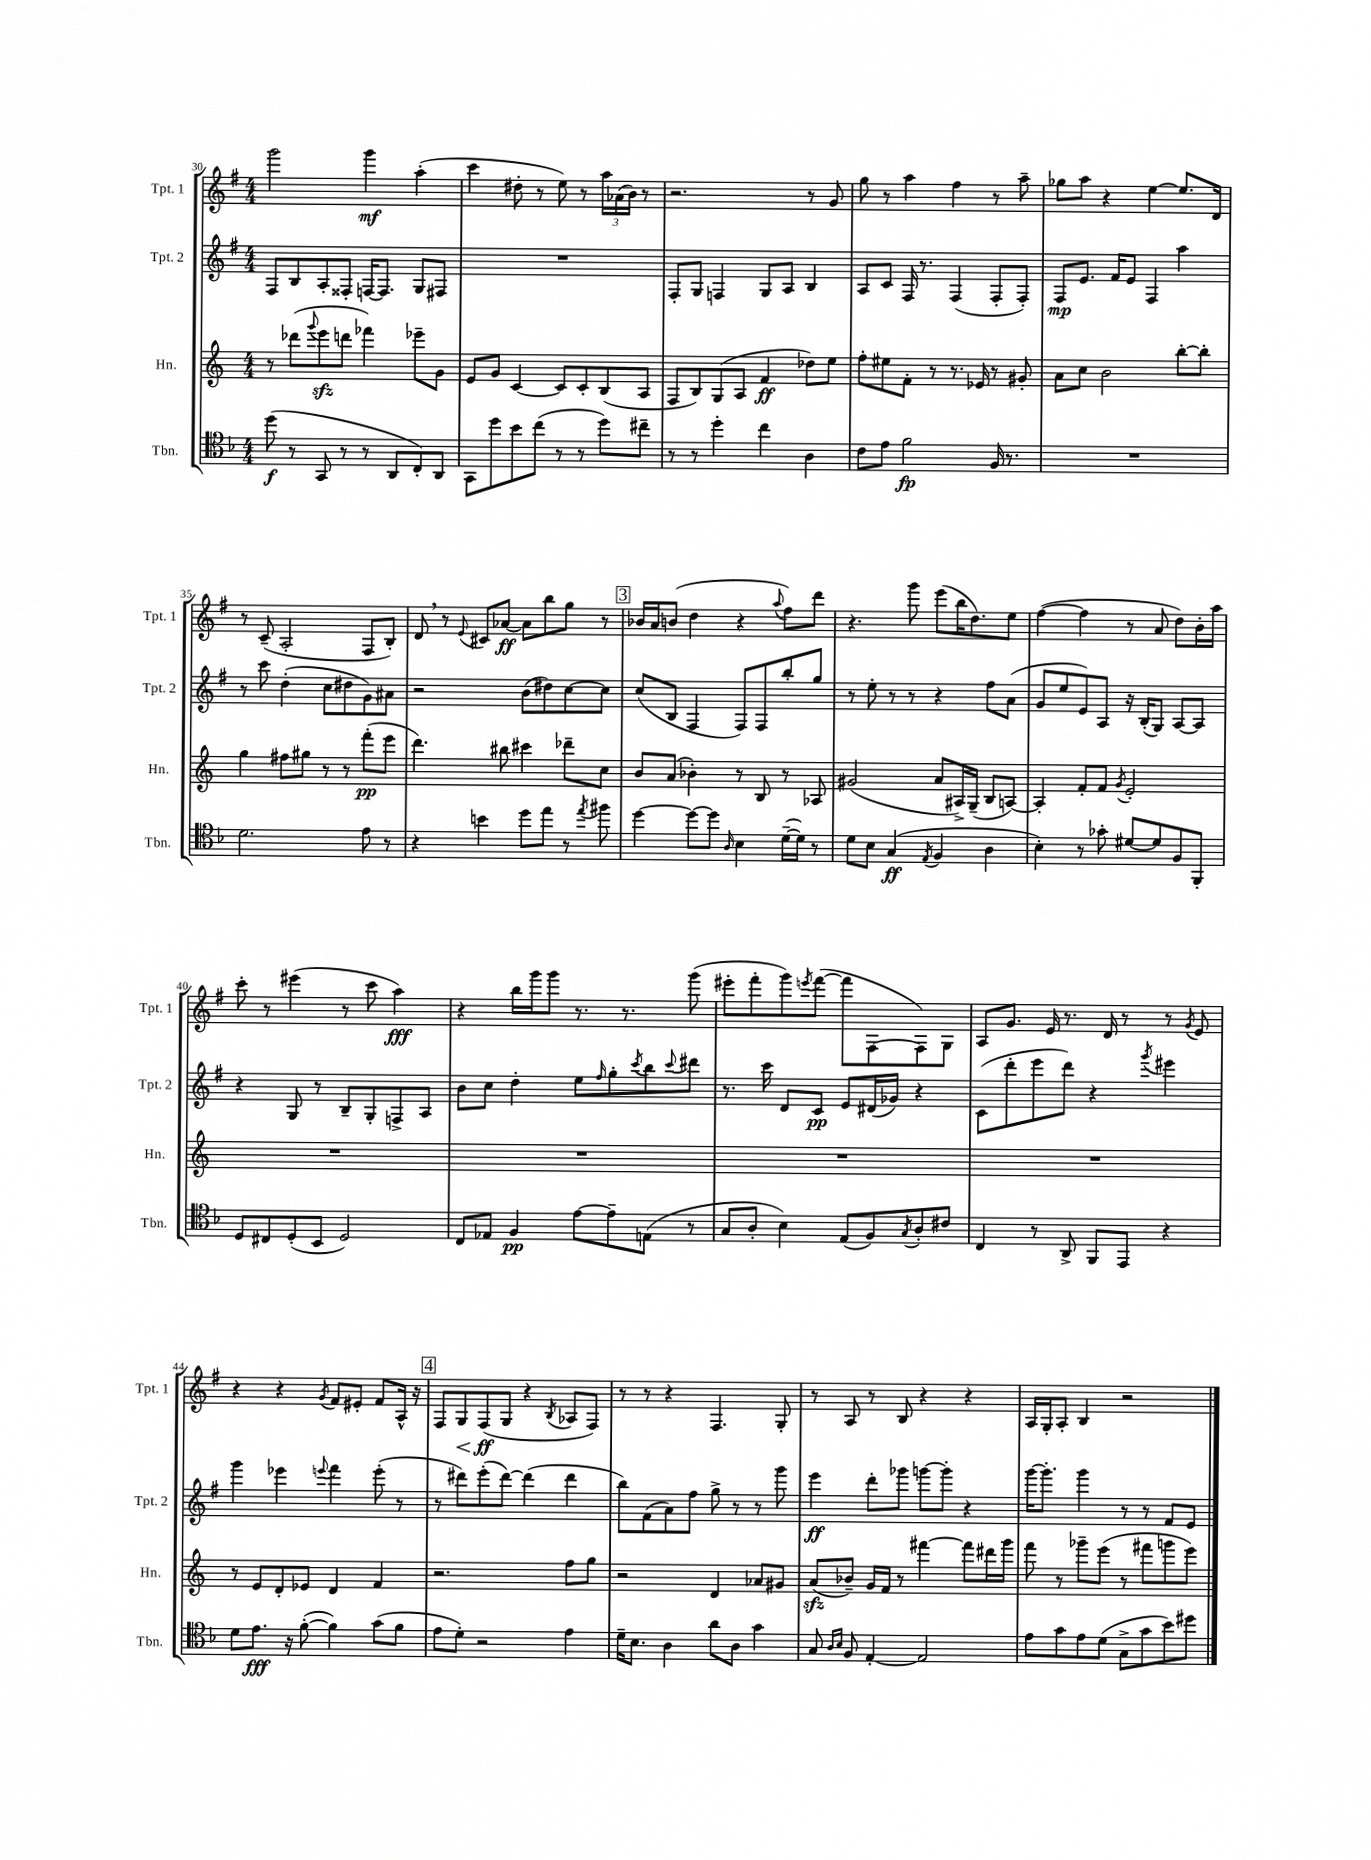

**kern	**kern	**kern	**kern
*staff4	*staff3	*staff2	*staff1
*clefC4	*clefG2	*clefG2	*clefG2
*k[b-]	*k[]	*k[f#]	*k[f#]
*M4/4	*M4/4	*M4/4	*M4/4
(8dd\	8r	8F#/L	2ggg\
8r	(8ddd-\L	8B/	.
.	8qqggg/	.	.
8GG/	8eee\	8A'/	.
8r	8ddd\J	8F##'/J	.
8r	4fff-\)	[16F/LK	4ggg\
.	.	8.F/]J	.
8AA/L	.	.	.
8C'/)	8eee-~\L	8G/L	(4aa'\
8AA/J	8g\J	8F#/J	.
=	=	=	=
8GG\L	8e/L	1r	4ccc\
8dd\	8g/J	.	.
8b-\	[4c/	.	8dd#'\
(8cc\J	.	.	8r
8r	8c/]L	.	8ee\)
8r	8c'/	.	8r
8dd\L)	(8B/	.	24aa\LL
.	.	.	(24a-\
.	.	.	24b\JJ)
8cc#~\J	8A/J	.	8r
=	=	=	=
8r	8F/L	8F#'/L	2.r
8r	8B/)	8G/J	.
4dd'\	(8G/	4F/	.
.	8A/J	.	.
4cc\	4f/	8G/L	.
.	.	8A/J	.
4A\	8dd-\L)	4B/	8r
.	8ee\J	.	8g/
=	=	=	=
8c\L	8ff'\L	8A/L	8gg\
8e\J	8ee#\	8c/J	8r
2f\	8f'\J	16F#/	4aa\
.	.	8.r	.
.	8r	.	.
.	8.r	(4F#/	4ff#\
.	16e-/	.	.
16F/	8r	8F#'/L	8r
8.r	.	.	.
.	8g#'/	8F#'/J)	8aa~\
=	=	=	=
1r	8a\L	8F#/L	8gg-\L
.	8cc\J	8.e/J	8aa\J
.	2b\	.	4r
.	.	16f#/LK	.
.	.	8e/J	.
.	.	4F#/	[4ee\
.	[8bb'\L	4aa\	8.ee/]L
.	8bb'\]J	.	.
.	.	.	16d/Jk
=	=	=	=
2.d\	4gg\	8r	8r
.	.	8ccc\	(8c~/
.	8ff#\L	(4dd'\	2A'/
.	8gg#\J	.	.
.	8r	8cc\L	.
.	8r	8dd#\	.
8e\	(8fff'\L	8g\)	8F#/L
8r	8eee\J	8a#\J	8B'/J)
=	=	=	=
4r	4.ddd\)	2r	8d/
.	.	.	8r
.	.	.	8qqe/
4b\	.	.	8c#/L
.	8bb#\	.	[8a-/J
8dd\L	4ccc#\	(8b\L	8a-\]L
8ee\J	.	8dd#\)	8bb\
8r	8ddd-~\L	[8cc\	8gg\J
8qee/	.	.	.
8ff#\	8cc\J	8cc\]J	8r
=	=	=	=
[4dd\	8b/L	(8cc/L	16b-/LL
.	.	.	16a/J
.	(8a/J	8B/J	(8b/J
8dd\_L	4b-'\)	4F#/	4dd\
8dd\]J	.	.	.
16qqA/	.	.	.
4B-\	8r	8F#/L)	4r
.	8B/	8F#/	.
.	.	.	8qqaa/
([16d~\LL	8r	8bb'/	8ff#\L)
16d\]JJ)	.	.	.
8r	8A-/	8gg/J	8ddd\J
=	=	=	=
8d\L	(2g#/	8r	4.r
8B-\J	.	8ee'\	.
(4G/	.	8r	.
.	.	8r	8ggg\
8qE/	.	.	.
4F/	8a/L	4r	(8eee\L
.	16A#^/L)	.	16bb\K
.	(16G~/JJ	.	8.dd\)
4A\	8B/L	8ff#\L	.
.	[8A/J)	(8a\J	8ee\J
=	=	=	=
4B-'\)	4A'/]	8g/L	([4ff#\
.	.	8ee/	.
8r	8f'/L	8e/)	4ff#\]
8g-'\	8f/J	8A/J	.
.	8qg/	.	.
[8d#/L	2e'/	16r	8r
.	.	(16B'/LK	.
8d#/]	.	8G/J)	8a/
8F/	.	[8A/L	8dd\L)
8FF'/J	.	8A/]J	16b'\L
.	.	.	16aa\JJ
=	=	=	=
8D/L	1r	4r	8ccc'\
8C#/	.	.	8r
(8D'/	.	8G/	(4eee#\
8BB-/J	.	8r	.
2D/)	.	8B~/L	8r
.	.	8G'/	8ccc\
.	.	8F^/	4aa\)
.	.	8A/J	.
=	=	=	=
8C/L	1r	8b\L	4r
8E-/J	.	8cc\J	.
4F/	.	4dd'\	16bb\LL
.	.	.	16ggg\J
.	.	.	8ggg\J
[8e\L	.	8ee\L	8.r
.	.	16qqff#/	.
8e~\]	.	8gg'\	.
.	.	.	8.r
.	.	8qccc/	.
(8E\J	.	8bb\	.
.	.	8qqccc/	.
8r	.	8ddd#\J	(8ggg\
=	=	=	=
8G/L	1r	8.r	8eee#'\L
8A'/J	.	.	8fff#'\
.	.	16ccc\	.
4B-\)	.	8d/L	8ggg\)
.	.	.	8qeee/
.	.	8c/J	([8fff#\J
(8E/L	.	8e/L	8fff#\]L
8F/)	.	(16d#/L	[8F#\
.	.	16g-/JJ)	.
8qG/	.	.	.
8A'/	.	4r	8F#\])
8c#/J	.	.	8G\J
=	=	=	=
4C/	1r	(8c\L	8A/L
.	.	8ddd'\	8.g/J
8r	.	8eee\	.
.	.	.	16e/
8AA^/	.	8ddd\J)	8.r
8FF/L	.	4r	.
.	.	.	16d/
8EE/J	.	.	8r
.	.	8qggg/	.
4r	.	4eee#\	8r
.	.	.	8qg/
.	.	.	8e/
=	=	=	=
8d\L	8r	4ggg\	4r
8.e\J	8e/L	.	.
.	8d'/	4eee-\	4r
16r	.	.	.
([8f'\	8e-/J	.	.
.	.	8qqeee/	8qg/
4f\])	4d/	4fff#\	8f#/L
.	.	.	8e#'/J
(8g\L	4f/	(8eee'\	8f#/L
8f\J	.	8r	16A^^/Jk
.	.	.	16r
=	=	=	=
8e\L	2.r	8r	8F#/L
8d'\J)	.	8ddd#\L)	8G/
2r	.	(8eee'\	(8F#/
.	.	[8ddd#\J)	8G/J
.	.	(4ddd#\]	4r
.	.	.	8qB/
4e\	8ff\L	4ddd#\	8A-/L
.	8gg\J	.	8F#/J)
=	=	=	=
16d~\LK	2r	8bb\L)	8r
8.B-\J	.	.	.
.	.	(8f#\	8r
4A\	.	8a\)	4r
.	.	8ff#\J	.
8a\L	4d/	8gg^\	4.F#/
8A\J	.	8r	.
4g\	8a-/L	8r	.
.	8g#/J	8ggg\	8G'/
=	=	=	=
8G/	(8a/L	4eee\	8r
16qqA/LL	.	.	.
16qqB-/JJ	.	.	.
8F/	8b-~/J)	.	8A/
[4E'/	16g/LL	8ddd'\L	8r
.	16f/JJ	.	.
.	8r	8ggg-\J	8B/
2E/]	[4fff#\	[8ggg\L	4r
.	.	8ggg'\]J	.
.	8fff#\]L	4r	4r
.	16ddd#\L	.	.
.	16ggg\JJ	.	.
=	=	=	=
8e\L	8fff\	[16ggg\LK	16A/LL
.	.	8.ggg'\]J	16G'/J
8g\	8r	.	8A'/J
8e\	8ggg-~\L	4ggg\	4B/
(8d\J	(8eee\J	.	.
8G^\L	8r	8r	2r
8g\	8fff#\L	8r	.
8b-\)	8ggg\	8f#/L	.
8dd#\J	8eee\J)	8e/J	.
==	==	==	==
*-	*-	*-	*-
